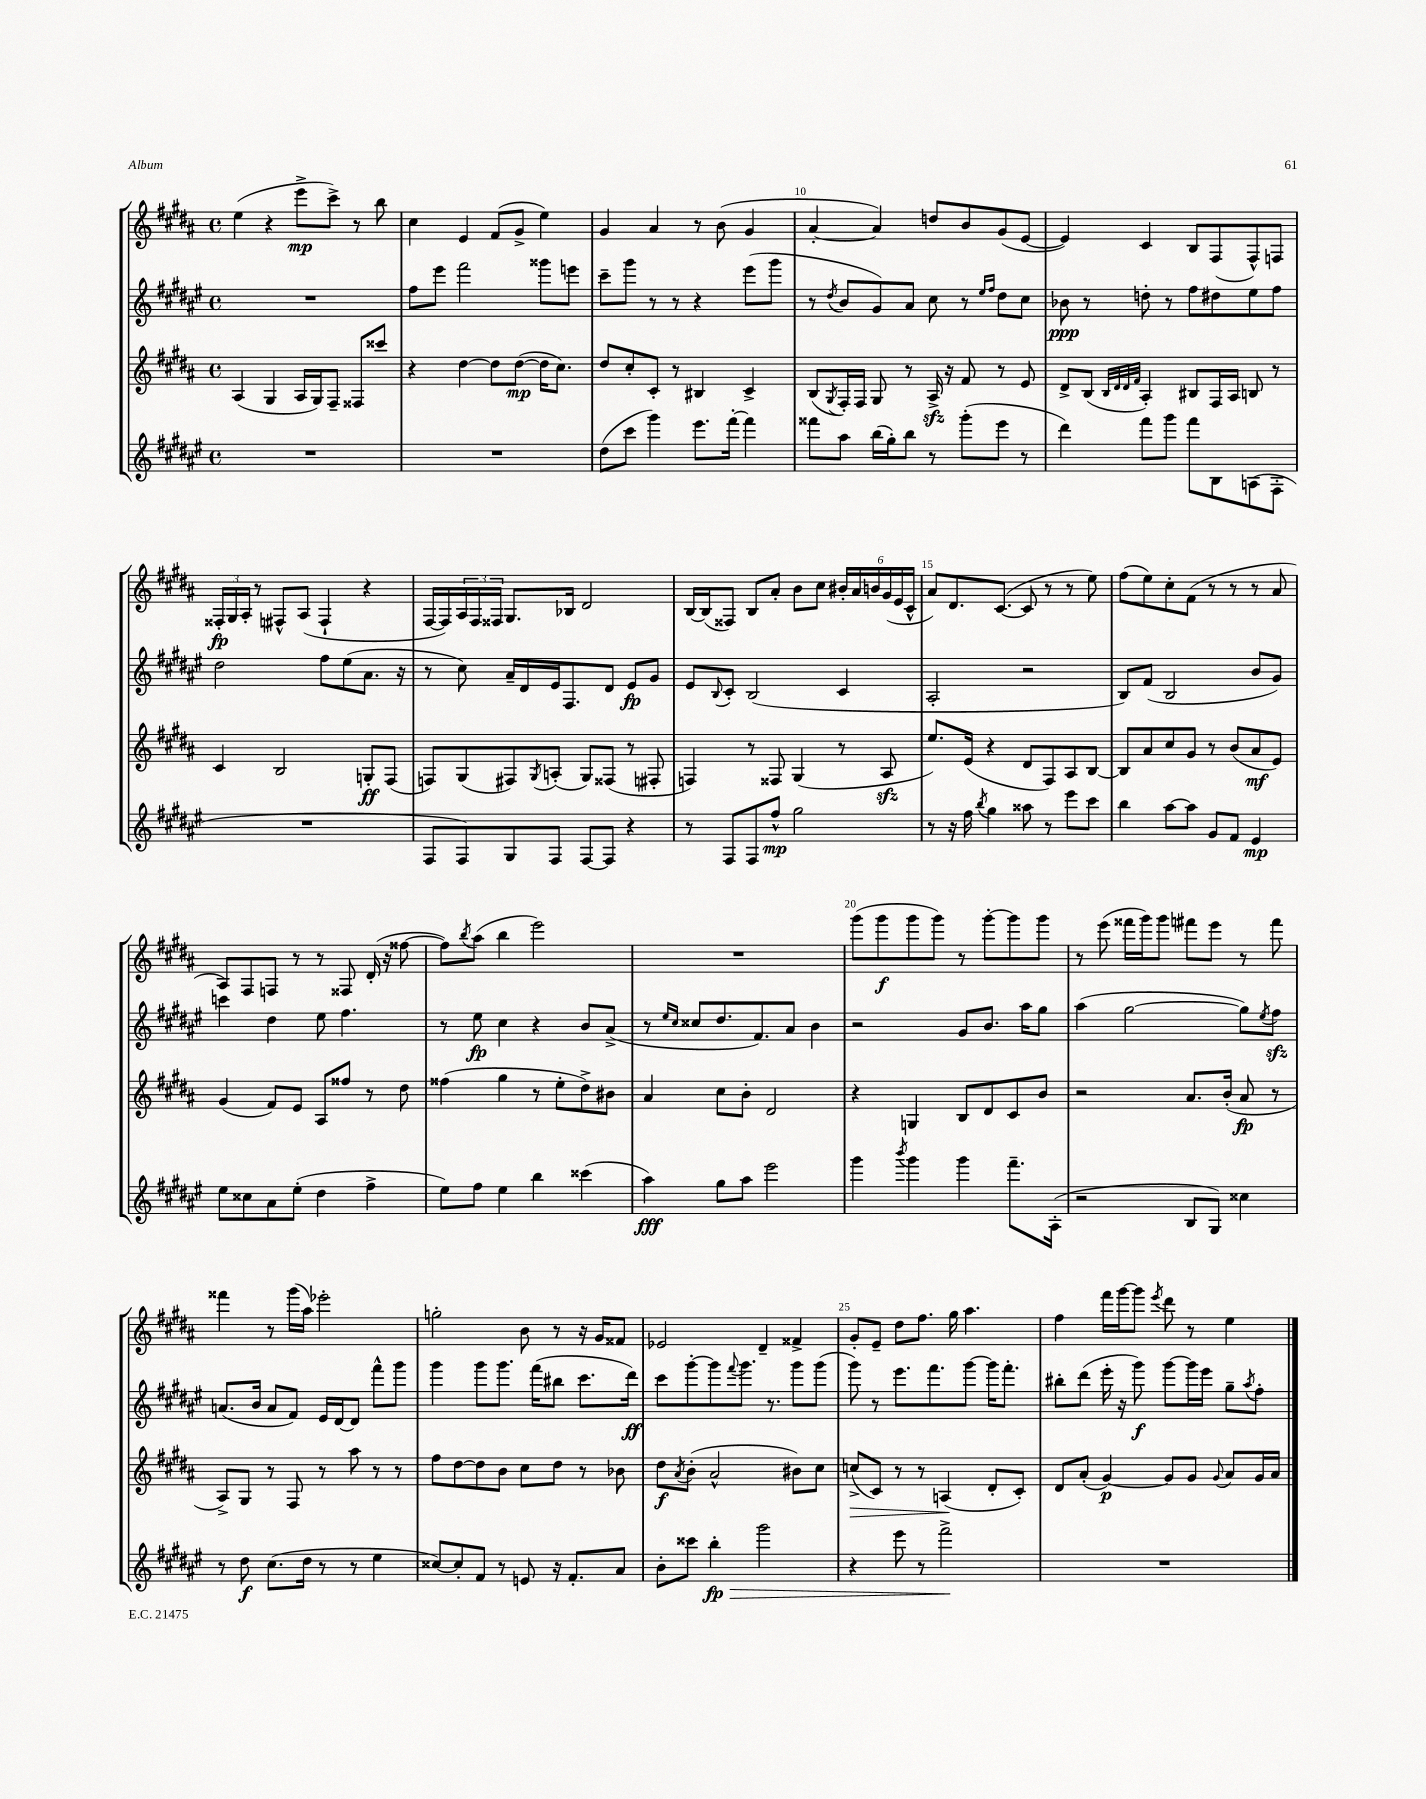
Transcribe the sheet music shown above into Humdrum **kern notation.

**kern	**kern	**kern	**kern
*staff4	*staff3	*staff2	*staff1
*clefG2	*clefG2	*clefG2	*clefG2
*k[f#c#g#d#a#e#]	*k[f#c#g#d#a#]	*k[f#c#g#d#a#e#]	*k[f#c#g#d#a#]
*M4/4	*M4/4	*M4/4	*M4/4
*met(c)	*met(c)	*met(c)	*met(c)
1r	(4A#/	1r	(4ee\
.	4G#/	.	4r
.	16A#/LL	.	8eee^\L
.	16G#/J)	.	.
.	8F#~/J	.	8ccc#^\J)
.	8F##/L	.	8r
.	8ccc##/J	.	8bb\
=	=	=	=
1r	4r	8ff#\L	4cc#\
.	.	8eee#\J	.
.	[4dd#\	2fff#\	4e/
.	8dd#\]L	.	(8f#/L
.	([8dd#\J	.	8g#^/J
.	16dd#\]LK	8ggg##\L	4ee\)
.	8.cc#\J)	.	.
.	.	8eee\J	.
=	=	=	=
(8dd#\L	8dd#/L	8ccc#~\L	4g#/
8ccc#\J	8cc#'/	8ggg#\J	.
4ggg#\)	8c#'/J	8r	4a#/
.	8r	8r	.
8.eee#\L	4B#/	4r	8r
.	.	.	(8b\
[16fff#'\Jk	.	.	.
4fff#\]	4c#^/	(8eee#\L	4g#/
.	.	8ggg#\J	.
=	=	=	=
8fff##\L	(8B/L	8r	[4a#'/
.	8qG#/	8qdd#/	.
8aa#\J	16F#'/L)	8b/L	.
.	16F#/JJ	.	.
(16bb\LL	8G#/	8g#/)	4a#/])
16gg#'\J)	.	.	.
8bb\J	8r	8a#/J	.
8r	16A#^/	8cc#\	8dd/L
.	16r	.	.
(8ggg#'\L	8f#/	8r	8b/
.	.	16qqee#/LL	.
.	.	16qqff#/JJ	.
8eee#\J	8r	8dd#\L	(8g#/
8r	8e/	8cc#\J	[8e/J
=	=	=	=
4ddd#\)	8d#^/L	8b-\	4e/])
.	(8B/J	8r	.
.	32qqB/LLL	.	.
.	32qqd#/	.	.
.	32qqd#/	.	.
.	32qqf#/JJJ	.	.
8fff#\L	4A#'/)	8dd'\	4c#/
8ggg#\J	.	8r	.
8fff#\L	8B#/L	8ff#\L	8B/L
8B\	16F#/L	8dd#\	(8F#/
.	16A#/JJ	.	.
(8A\	8B/	8ee#\	8F#^^/)
8F#'\J	8r	8ff#\J	8F/J
=	=	=	=
1r	4c#/	2dd#\	24F##'/LL
.	.	.	24G#/
.	.	.	24A#'/JJ
.	.	.	8r
.	2B/	.	8F#^^/L
.	.	.	(8A#/J
.	.	8ff#\L	4F#`/
.	.	(8ee#\	.
.	8G'/L	8.a#\J	4r
.	(8F#/J	.	.
.	.	16r	.
=	=	=	=
8F#/L	8F/L)	8r	[16F#/LL
.	.	.	16F#/])
8F#/)	(8G#/	8cc#\)	24A#/
.	.	.	24F#/
.	.	.	24F##/JJ
8G#/	8F#/)	16a#~/LL	8.G#/L
.	.	16d#/	.
.	8qG#/	.	.
8F#/J	(8A'/J	16e#/J	.
.	.	8.F#/	16B-/Jk
[8F#/L	8G#/L)	.	2d#/
8F#/]J	(8F##/J	8d#/J	.
4r	8r	8e#/L	.
.	8F#'/	8g#/J	.
=	=	=	=
8r	4F/)	8e#/L	[16B/LL
.	.	.	(16B/]J
.	.	8qqB/	.
8F#/L	.	8c#'/J	8F##/J)
8F#/	8r	(2B/	8B/L
8ff#^^/J	8F##/	.	8a#'/J
2gg#\	(4G#/	.	8b\L
.	.	.	8cc#\J
.	8r	4c#/	24b#'/LL
.	.	.	24a#/
.	.	.	24b/
.	8A#/	.	(24g#/
.	.	.	24e/
.	.	.	24c#^^/JJ
=	=	=	=
8r	8.ee/L)	2A#'/	8a#/L)
16r	.	.	8.d#/
16ff#\	(16e/Jk	.	.
8qbb/	.	.	.
4gg#\	4r	.	.
.	.	.	([8.c#/J
8aa##\	8d#/L	2r	8c#/]
8r	8F#/)	.	8r
8eee#\L	8A#/	.	8r
8ccc#\J	[8B/J	.	8ee\)
=	=	=	=
4bb\	8B/]L	8B/L)	(8ff#\L
.	8a#/	(8f#/J	8ee\)
[8aa#\L	8cc#/	2B/	8cc#'\
8aa#\]J	8g#/J	.	(8f#\J
8g#/L	8r	.	8r
8f#/J	(8b/L	.	8r
4e#/	8a#/	8b/L	8r
.	8e/J)	8g#/J)	8a#/
=	=	=	=
8ee#\L	(4g#/	4ccc\	8A#/L)
8cc##\	.	.	8F#/
8a#\	8f#/L)	4dd#\	8F/J
(8ee#'\J	8e/J	.	8r
4dd#\	8A#/L	8ee#\	8r
.	8ff##/J	4.ff#\	8F##/
4ff#^\	8r	.	(16d#'/
.	.	.	16r
.	8dd#\	.	[8ff##\
=	=	=	=
8ee#\L)	(4ff##\	8r	8ff##\]L)
.	.	.	8qbb/
8ff#\J	.	8ee#\	(8aa#\J
4ee#\	4gg#\	4cc#\	4bb\
4bb\	8r	4r	2eee\)
.	8ee'\L	.	.
(4ccc##\	8dd#^\)	8b/L	.
.	8b#\J	(8a#^/J	.
=	=	=	=
4aa#\)	4a#/	8r	1r
.	.	16qqee#/LL	.
.	.	16qqcc#/JJ	.
.	.	8cc##/L	.
8gg#\L	8cc#\L	8.dd#/	.
8aa#\J	8b'\J	.	.
.	.	8.f#/)	.
2eee#\	2d#/	.	.
.	.	8a#/J	.
.	.	4b\	.
=	=	=	=
4ggg#\	4r	2r	(8ggg#\L
.	.	.	8ggg#\
8qbbb/	.	.	.
4ggg#\	4G/	.	8ggg#\
.	.	.	8ggg#\J)
4ggg#\	8B/L	8g#/L	8r
.	8d#/	8.b/J	[8ggg#'\L
8.fff#~\L	8c#/	.	8ggg#\]
.	.	16aa#\LK	.
.	8b/J	8gg#\J	8ggg#\J
(16A#'\Jk	.	.	.
=	=	=	=
2r	2r	(4aa#\	8r
.	.	.	(8eee\
.	.	[2gg#\	16fff##\LL
.	.	.	16ggg#\J)
.	.	.	8ggg#\J
8B/L	8.a#/L	.	8fff#\L
8G#/J)	.	.	8eee\J
.	(16b'/Jk	.	.
4cc##\	8a#/	8gg#\]L)	8r
.	.	8qee#/	.
.	8r	8ff#\J	8fff#\
=	=	=	=
8r	8A#^/L)	(8.a/L	4fff##\
8dd#\	8G#/J	.	.
.	.	16b/Jk	.
(8.cc#\L	8r	8a/L	8r
.	8F#/	8f#/J)	(16ggg#\LL
16dd#\Jk	.	.	16aa#\JJ)
8r	8r	16e#/LL	2eee-'\
.	.	[16d#/J	.
8r	8aa#\	8d#/]J	.
4ee#\	8r	8fff#^^\L	.
.	8r	8ggg#\J	.
=	=	=	=
[8cc##/L)	8ff#\L	4ggg#\	2gg'\
8cc##'/]	[8dd#\	.	.
8f#/J	8dd#\]	8ggg#\L	.
8r	8b\J	8.ggg#\J	.
8e/	8cc#\L	.	8b\
.	.	(16fff#\LK	.
16r	8dd#\J	8bb#\J	8r
8.f#'/L	.	.	.
.	8r	8.ccc#\L	16r
.	.	.	16g#/LK
8a#/J	8b-\	.	8f##/J
.	.	16ddd#\Jk)	.
=	=	=	=
8b'\L	8dd#\L	8ccc#\L	2e-/
.	8qa#/	.	.
8ccc##\J	(8b'\J	[8ggg#'\	.
4bb'\	2a#^^/	8ggg#\]	.
.	.	8qqfff#/	.
.	.	8.ggg#\J	.
2ggg#\	.	.	4d#~/
.	.	8.r	.
.	8b#\L)	8ggg#\L	4f##^/
.	8cc#\J	(8ggg#\J	.
=	=	=	=
4r	(8cc^/L	8ggg#\)	8g#'/L
.	8c#/J)	8r	8e~/J
8eee#\	8r	8.eee#\L	8dd#\L
8r	8r	.	8.ff#\J
.	.	8.fff#\	.
2fff#^\	(4A/	.	.
.	.	.	16gg#\
.	.	[8ggg#\J	4.aa#\
.	8d#'/L	16ggg#\]LK	.
.	.	8.fff#'\J	.
.	8c#'/J)	.	.
=	=	=	=
1r	8d#/L	8bb#'\L	4ff#\
.	(8a#'/J	(8ddd#\J	.
.	[4g#/)	16eee#'\	16fff#\LL
.	.	16r	[16ggg#\J
.	.	8ggg#\)	8ggg#\]J
.	.	.	8qeee/
.	8g#/]L	[8ggg#\L	8ddd#\
.	8g#/J	16ggg#\]L	8r
.	.	16eee#\JJ	.
.	8qqg#/	.	.
.	8a#/L	8gg#~\L	4ee\
.	.	8qaa#/	.
.	16g#/L	8ff#'\J	.
.	16a#/JJ	.	.
==	==	==	==
*-	*-	*-	*-
